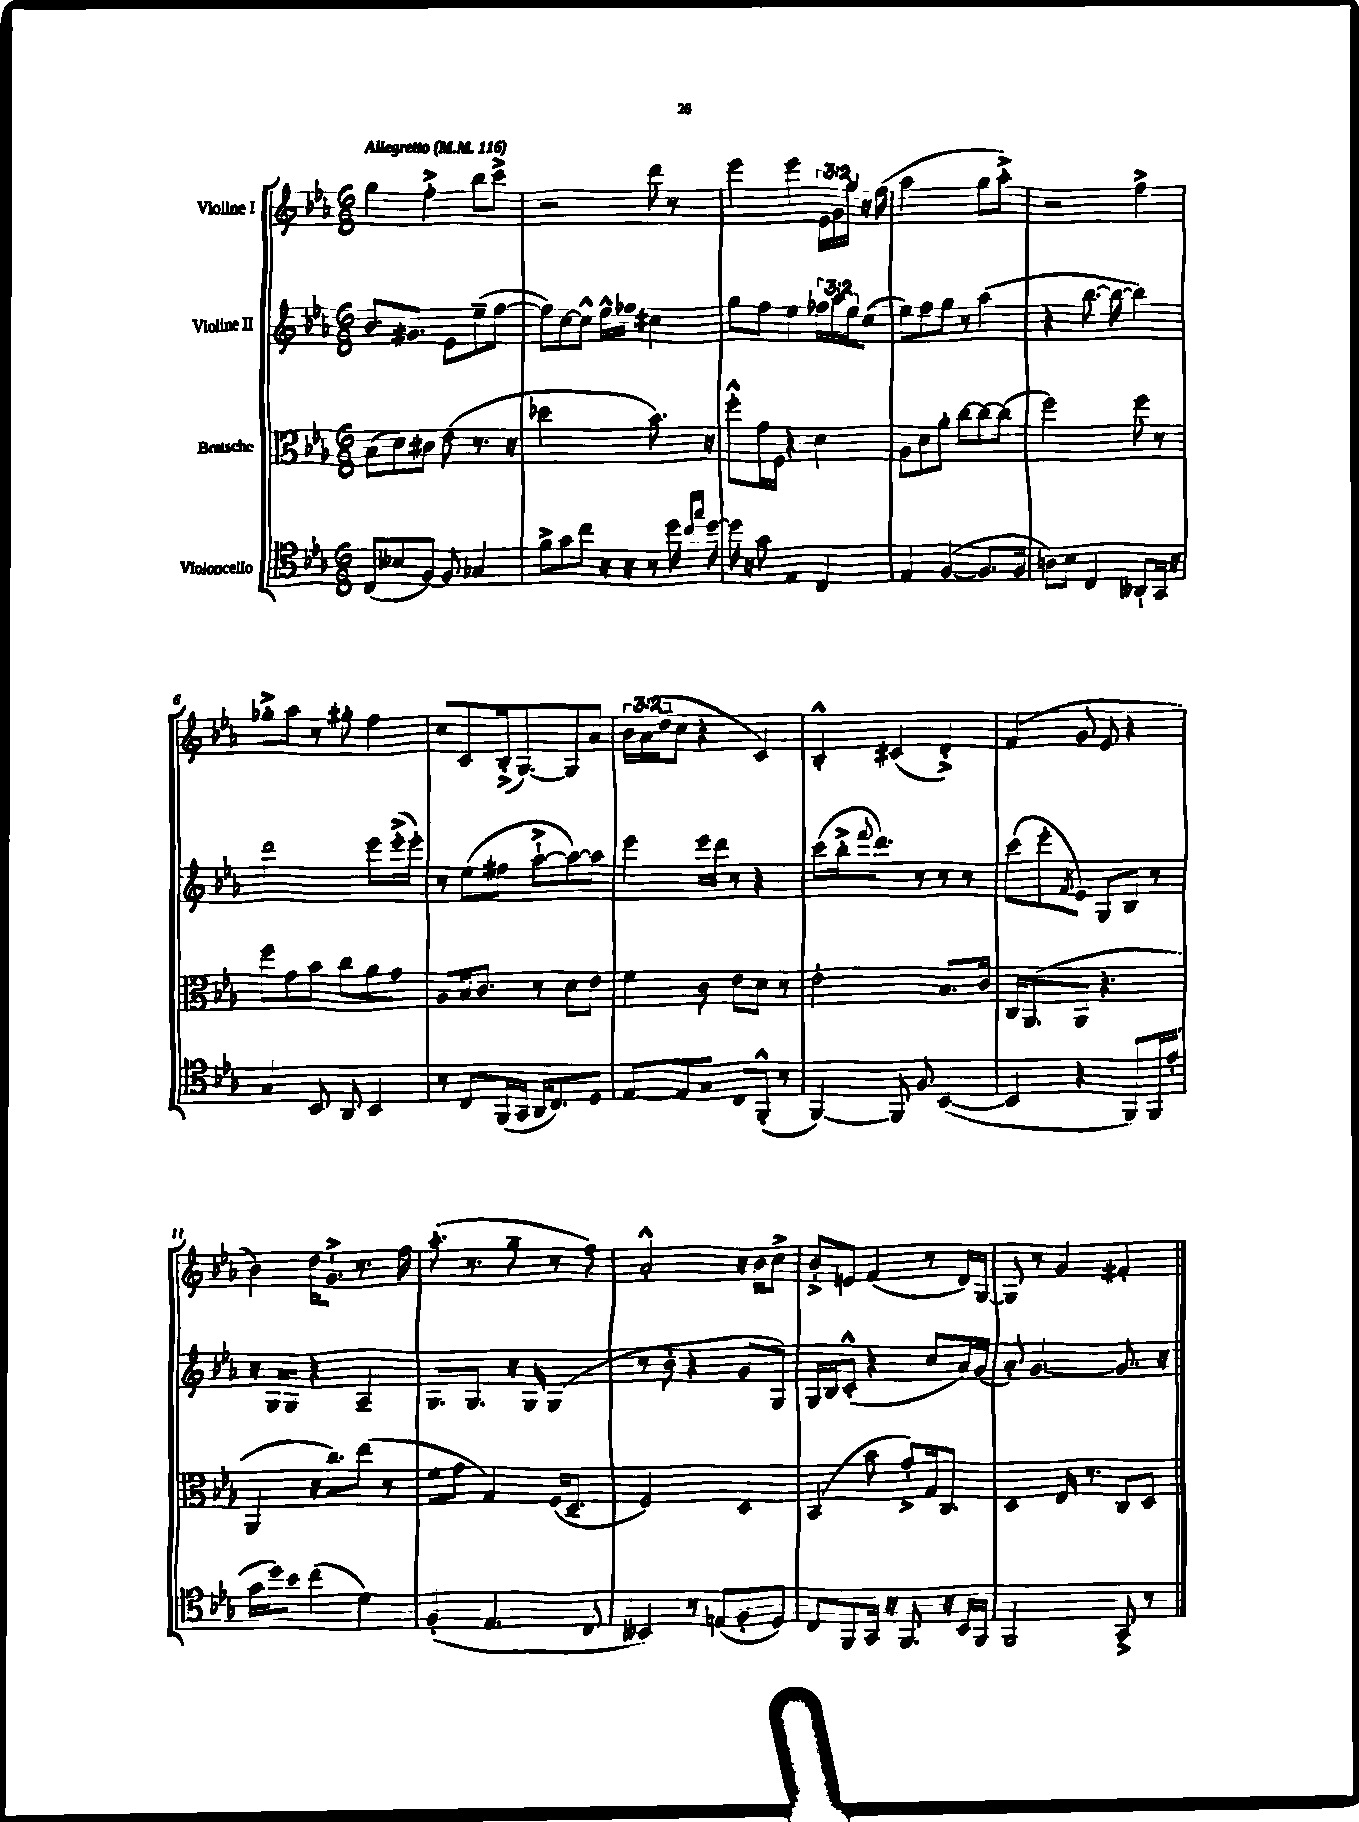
<<
\new StaffGroup <<
\new Staff = "s0" \with { instrumentName = "Violine I" } {
    \clef treble \key ees \major \numericTimeSignature \time 6/8 \override Staff.TupletNumber.text = #tuplet-number::calc-fraction-text \tempo "Allegretto" 4 = 116
    g''4 f''4-.-> bes''8 c'''8-> |
    r2 d'''8 r8 |
    ees'''4 ees'''4 \tuplet 3/2 { ees'16 g'16 g''16 } r16 f''16( |
    aes''2 g''8 aes''8-.->) |
    r2 f''4-> |
    ges''8-.-> aes''8 r8 gis''8-. f''4 |
    c''8 c'8 bes16-.->( g8.~) g8 aes'8 |
    \tuplet 3/2 { bes'16 aes'16( d''16-- } c''8 r4 c'4) |
    bes4-.-^ cis'4( d'4-.->) |
    f'4( g'8 ees'8 r4 |
    bes'4) d''16 g'8.-!-> r8. f''16 |
    aes''8.-.( r8. g''8-- r8 f''8) |
    aes'2-.-^ r16 bes'16 c''8-> |
    bes'8-.-> e'8 f'4( r8 d'16) g16~ |
    g8 r8 g'4 fis'4-. \bar "|." |
}
\new Staff = "s1" \with { instrumentName = "Violine II" } {
    \clef treble \key ees \major \numericTimeSignature \time 6/8 \override Staff.TupletNumber.text = #tuplet-number::calc-fraction-text
    bes'8. gis'8. ees'8 ees''8--( f''8~ |
    f''8) c''8~ c''8-^ ees''16-^ fes''16 cis''4 |
    g''8 f''8 ees''4 \tuplet 3/2 { fes''16 aes''16 ees''16 } c''8( |
    ees''8) f''8 g''8 r8 aes''4( |
    r4 bes''8.~ bes''16~ bes''4) |
    d'''2 ees'''8 ees'''16-.->( ees'''16-.) |
    r8 ees''8( fis''8 aes''8~-!-> aes''8~) aes''8 |
    ees'''4 ees'''16 d'''16 r8 r4 |
    c'''8( bes''16-.-> \appoggiatura { f'''8 } d'''8.) r8 r8 r8 |
    c'''8( ees'''8-. \acciaccatura { f'8 } ees'8) g8 bes8 r8 |
    r16 g16 g8 r4 aes4-- |
    g8. g8. r16 g16 g4( |
    r8 bes'8-. r4 g'8 g8) |
    g16 bes16 c'8-.-^( r4 c''8 aes'16) g'16( |
    aes'8-.) g'4.~ g'8. r16 \bar "|." |
}
\new Staff = "s2" \with { instrumentName = "Bratsche" } {
    \clef alto \key ees \major \numericTimeSignature \time 6/8
    bes8( d'8) cis'8 ees'8( r8. r16 |
    des''2 bes'8.) r16 |
    f''8-.-^ g'16 f16 r4 d'4 |
    aes8 d'8 aes'8-. c''8~ c''8~ c''8( |
    f''2) f''8 r8 |
    f''8 g'8 bes'8 c''8 aes'8 g'8 |
    aes8 bes16 c'8. r8 d'8 ees'8 |
    f'4 c'8 ees'8 d'8 r8 |
    ees'2-. bes8. c'16 |
    c16 aes,8.( aes,8 r4. |
    aes,4 r16 c''8.) ees''8( r8 |
    f'8 g'8 g4) f16( d8.-- |
    f2) d4 |
    bes,4( bes'8 g'8-.->) g16 c8. |
    d4 ees16 r8. c8 d8 \bar "|." |
}
\new Staff = "s3" \with { instrumentName = "Violoncello" } {
    \clef tenor \key ees \major \numericTimeSignature \time 6/8
    c8( beses8 f8~) f8 ges4 |
    f'8-> g'8 c''8 r16 r16 r8 d''16 \grace { c''16 g''16 } d''16~ |
    d''16 r16 g'8 ees4 c4 |
    ees4 f4~( f8. f16 |
    a8) bes8 c4 aeses,8-! g,16 r16 |
    g4 bes,8 aes,8 bes,4 |
    r8 c8 f,16( g,16 aes,16 c8.) d8 |
    ees8~ ees8 g8 c8 f,8-.-^( r8 |
    f,4~) f,8 f8 bes,4~( |
    bes,4 r4 f,8) f,16 ees'16-.( |
    g'16 d''16) bes'8 c''4( d'4) |
    f4-.( ees4. c8 |
    beses,4) r8 e8( f8-. d8) |
    c8 f,8 g,16 r16 f,8. r16 bes,16 f,16 |
    f,2 g,8-> r8 \bar "|." |
}
>>
>>
